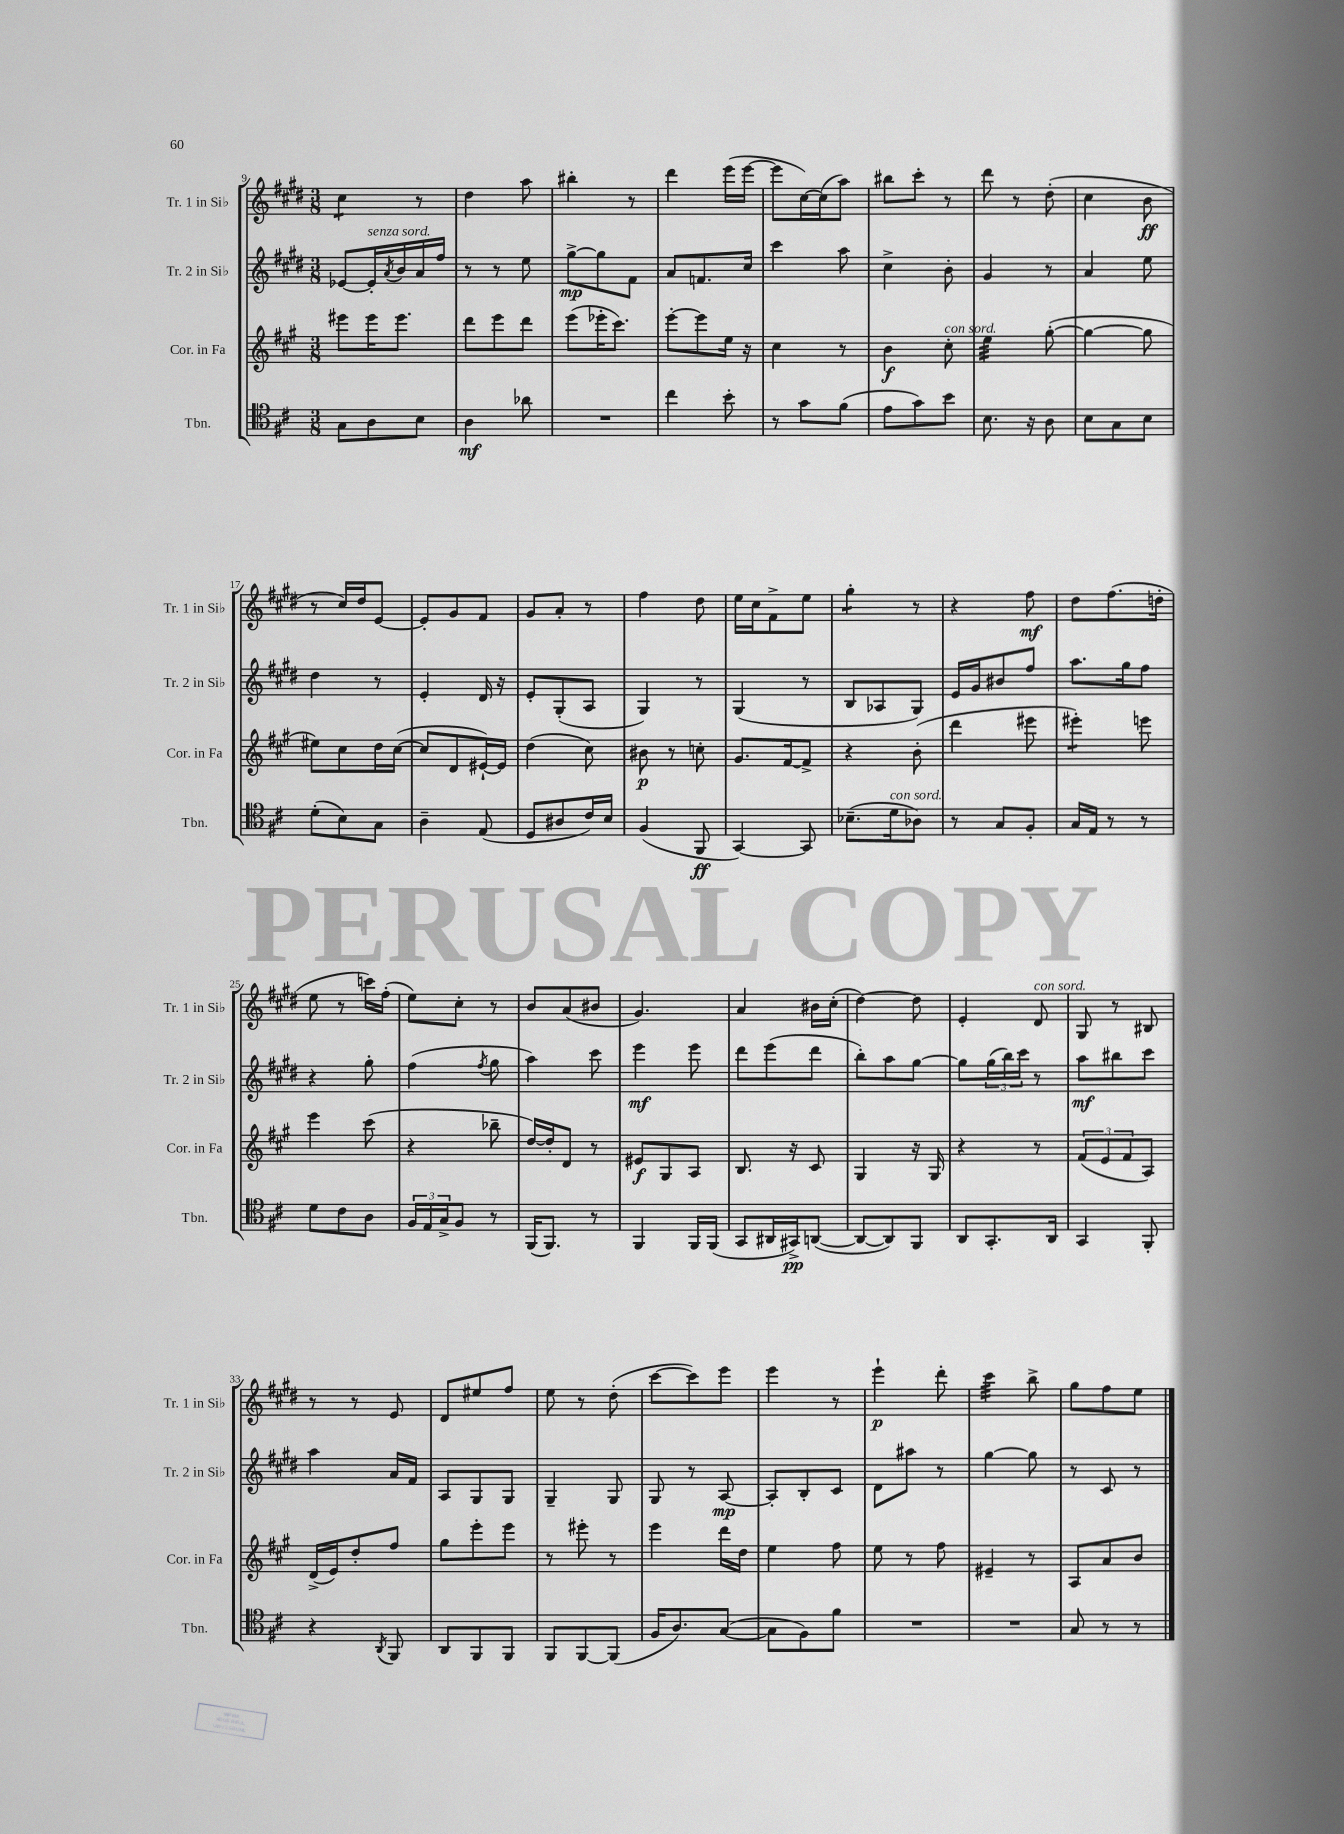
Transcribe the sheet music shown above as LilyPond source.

<<
\new StaffGroup <<
\new Staff = "s0" \with { instrumentName = "Tr. 1 in Sib" shortInstrumentName = "Tr. 1 in Sib" } {
    \clef treble \key e \major \numericTimeSignature \time 3/8
    cis''4:8 r8 |
    dis''4 a''8 |
    bis''4-. r8 |
    dis'''4 e'''16( e'''16~ |
    e'''8 cis''16~) cis''16( a''8) |
    bis''8 cis'''8-. r8 |
    dis'''8 r8 dis''8-.( |
    cis''4 b'8\ff |
    r8 cis''16) dis''16 e'8~ |
    e'8-. gis'8 fis'8 |
    gis'8 a'8-. r8 |
    fis''4 dis''8 |
    e''16 cis''16 fis'8-> e''8 |
    gis''4:8-. r8 |
    r4 fis''8\mf |
    dis''8 fis''8.( d''16-. |
    e''8 r8 c'''16) fis''16-.( |
    e''8) cis''8-. r8 |
    b'8 a'8( bis'8 |
    gis'4.) |
    a'4 bis'16 cis''16-.( |
    dis''4~) dis''8 |
    e'4-. dis'8^\markup { \italic "con sord." } |
    gis8 r8 bis8 |
    r8 r8 e'8 |
    dis'8 eis''8 fis''8 |
    e''8 r8 dis''8-.( |
    cis'''8~ cis'''8) e'''8 |
    e'''4 r8 |
    e'''4-!\p dis'''8-. |
    cis'''4:32 b''8-> |
    gis''8 fis''8 e''8 \bar "|." |
}
\new Staff = "s1" \with { instrumentName = "Tr. 2 in Sib" shortInstrumentName = "Tr. 2 in Sib" } {
    \clef treble \key e \major \numericTimeSignature \time 3/8
    ees'8~ ees'16-.^\markup { \italic "senza sord." } \acciaccatura { a'8 } b'16 a'16 fis''16 |
    r8 r8 e''8 |
    gis''8~->\mp gis''8 fis'8 |
    a'8 f'8. cis''16 |
    cis'''4 a''8 |
    cis''4-> b'8-. |
    gis'4 r8 |
    a'4 e''8 |
    dis''4 r8 |
    e'4-. dis'16 r16 |
    e'8-. gis8-.( a8 |
    gis4) r8 |
    gis4( r8 |
    b8 aes8 gis8) |
    e'16 gis'16 bis'8 fis''8 |
    a''8. gis''16 fis''8 |
    r4 gis''8-. |
    fis''4( \acciaccatura { fis''8 } gis''8 |
    a''4) cis'''8 |
    e'''4\mf e'''8 |
    dis'''8 e'''8( dis'''8 |
    b''8-.) a''8 gis''8~ |
    gis''8 \tuplet 3/2 { gis''16( b''16) cis'''16 } r8 |
    a''8\mf bis''8 cis'''8 |
    a''4 a'16 fis'16 |
    a8 gis8 gis8 |
    gis4-- gis8 |
    gis8 r8 a8~\mp |
    a8-. b8-. cis'8 |
    dis'8 ais''8 r8 |
    gis''4~ gis''8 |
    r8 cis'8 r8 \bar "|." |
}
\new Staff = "s2" \with { instrumentName = "Cor. in Fa" shortInstrumentName = "Cor. in Fa" } {
    \clef treble \key a \major \numericTimeSignature \time 3/8
    eis'''8 eis'''16 eis'''8. |
    d'''8 e'''8 d'''8 |
    e'''8( ees'''16-. cis'''8.) |
    e'''8~-. e'''8 e''16 r16 |
    cis''4 r8 |
    b'4\f cis''8-.^\markup { \italic "con sord." } |
    e''4:32 gis''8~-.( |
    gis''4~ gis''8 |
    eis''8) cis''8 d''16 cis''16~( |
    cis''8 d'8 eis'16~-!) eis'16 |
    d''4( cis''8) |
    bis'8\p r8 c''8-. |
    gis'8. fis'16~ fis'8-> |
    r4 b'8-.( |
    d'''4 eis'''8 |
    eis'''4:8-.) e'''8 |
    e'''4 cis'''8( |
    r4 bes''8-- |
    d''16~) d''16-. d'8 r8 |
    eis'8\f gis8 a8 |
    b8. r16 cis'8 |
    gis4 r16 gis16 |
    r4 r8 |
    \tuplet 3/2 { fis'8( e'8 fis'8 } a8) |
    d'16->( e'16) d''8-. fis''8 |
    gis''8 e'''8-. e'''8 |
    r8 eis'''8-. r8 |
    e'''4 d'''16 d''16 |
    e''4 fis''8 |
    e''8 r8 fis''8 |
    eis'4-- r8 |
    a8 a'8 b'8 \bar "|." |
}
\new Staff = "s3" \with { instrumentName = "Tbn." shortInstrumentName = "Tbn." } {
    \clef tenor \key d \major \numericTimeSignature \time 3/8
    g8 a8 b8 |
    a4\mf aes'8 |
    R4. |
    cis''4 b'8-. |
    r8 g'8 fis'8( |
    e'8 g'8) b'8 |
    b8. r16 a8 |
    b8 g8 b8 |
    d'8-.( b8) g8 |
    a4-- e8( |
    d8 ais8 cis'16) b16 |
    fis4( fis,8\ff |
    g,4~) g,8 |
    bes8.--( d'16^\markup { \italic "con sord." } aes8) |
    r8 g8 fis8-. |
    g16 e16 r8 r8 |
    d'8 cis'8 a8 |
    \tuplet 3/2 { fis16 e16 g16-> } fis8 r8 |
    fis,16( fis,8.) r8 |
    fis,4 fis,16 fis,16( |
    g,8 ais,16 gis,16->\pp) a,8~( |
    a,8~ a,8) fis,8 |
    a,8 g,8.-. a,16 |
    g,4 fis,8-. |
    r4 \acciaccatura { a,8 } fis,8 |
    a,8 fis,8 fis,8 |
    fis,8 fis,8~ fis,8( |
    fis16 a8.) g8~( |
    g8 fis8) fis'8 |
    R4. |
    R4. |
    g8 r8 r8 \bar "|." |
}
>>
>>
\layout { \context { \Score currentBarNumber = #9 } }
